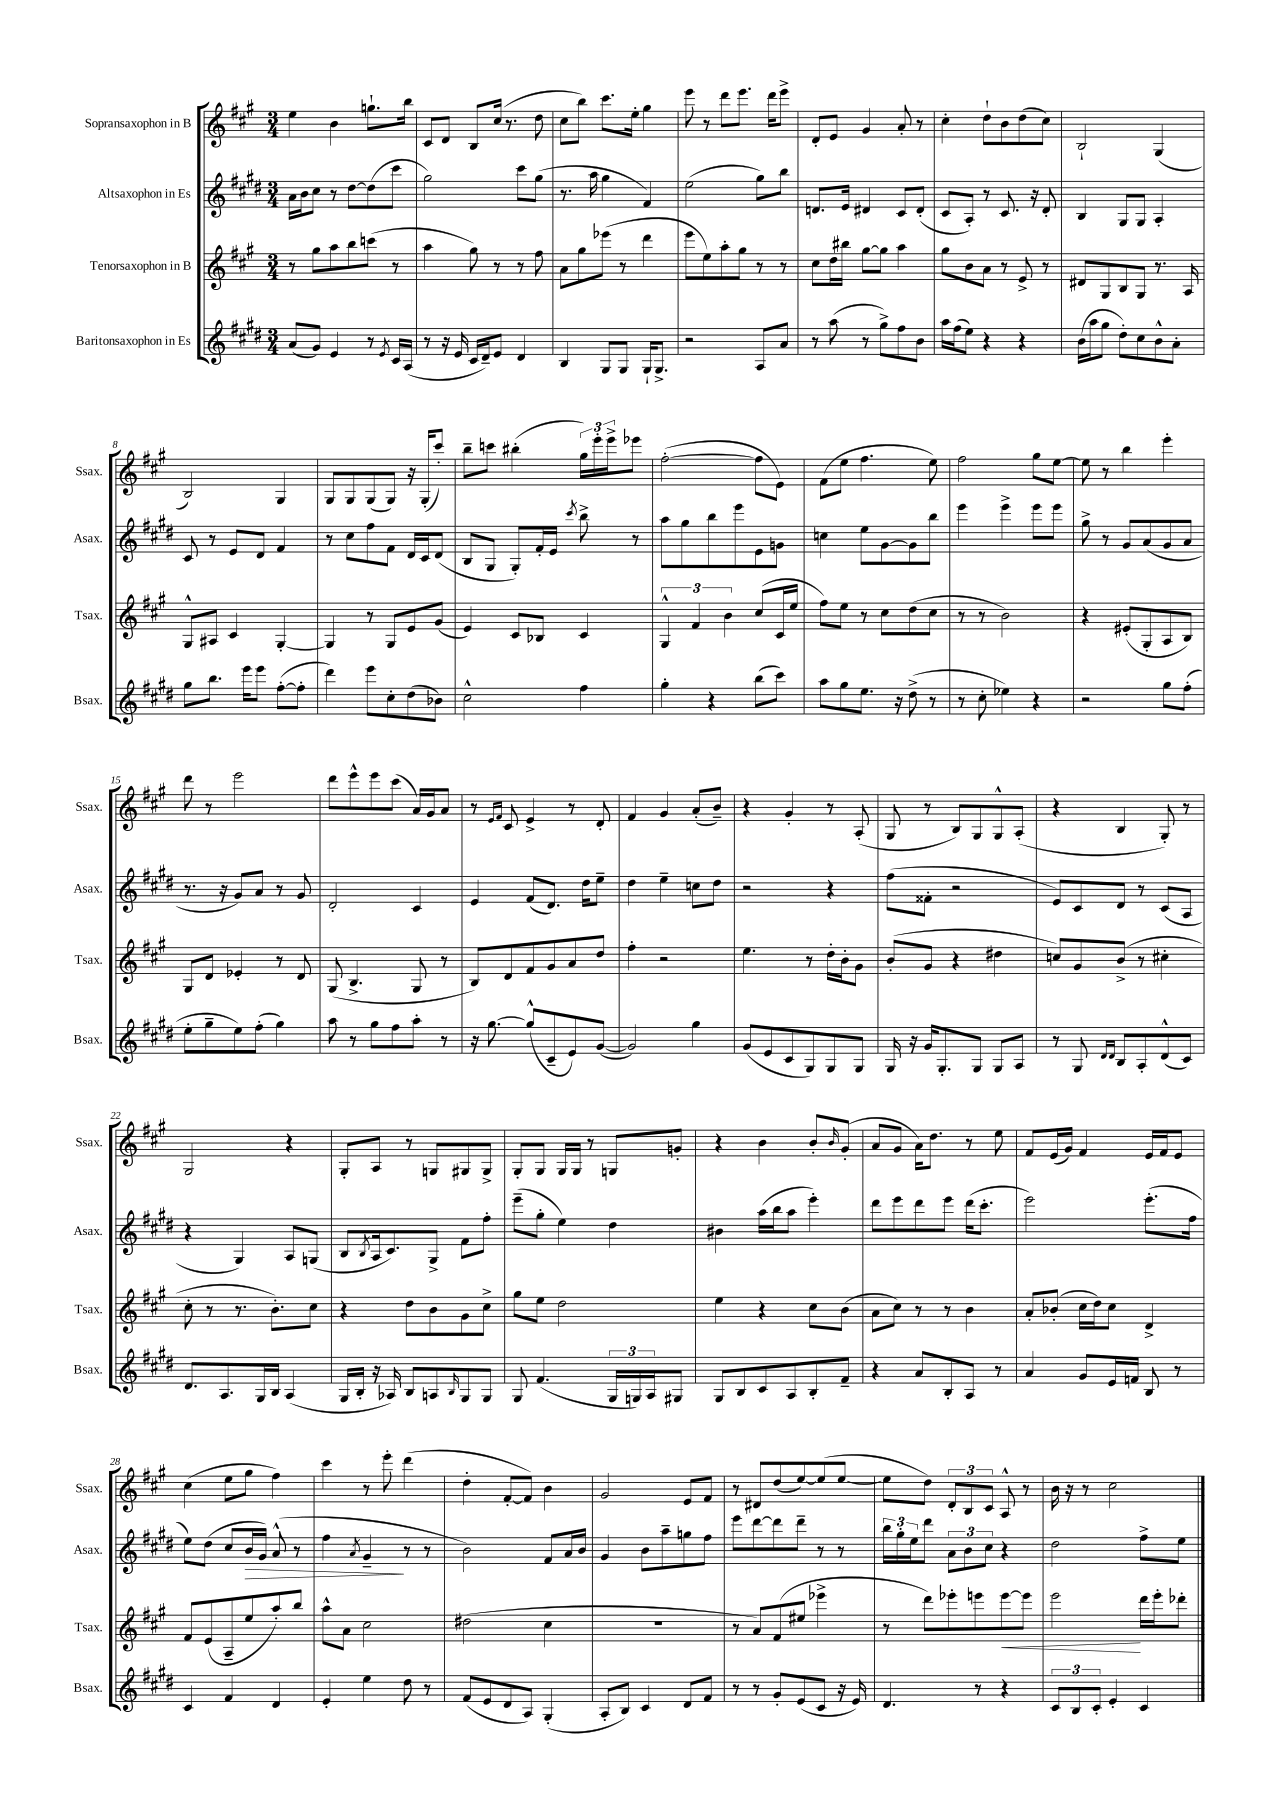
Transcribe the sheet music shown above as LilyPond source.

<<
\new StaffGroup <<
\new Staff = "s0" \with { instrumentName = "Sopransaxophon in B" shortInstrumentName = "Ssax." } {
    \clef treble \key a \major \numericTimeSignature \time 3/4
    e''4 b'4 g''8.-! b''16 |
    cis'8 d'8 b8 cis''16( r8. d''8 |
    cis''8 b''8) cis'''8. e''16-. gis''4 |
    e'''8 r8 d'''8 e'''8. d'''16 e'''8-> |
    d'8-. e'8 gis'4 a'8-. r8 |
    cis''4-. d''8-! b'8 d''8( cis''8) |
    b2-! gis4( |
    b2) gis4 |
    gis8 gis8 gis8( gis8) r16 gis16-.( cis'''8-.) |
    b''8-- c'''8 bis''4-.( \tuplet 3/2 { gis''16) e'''16-. e'''16-> } ees'''8 |
    fis''2~-.( fis''8 e'8) |
    fis'8( e''8 fis''4. e''8) |
    fis''2 gis''8 e''8~ |
    e''8 r8 b''4 e'''4-. |
    d'''8 r8 e'''2 |
    d'''8 e'''8-^ e'''8 cis'''8( a'16) gis'16 a'8 |
    r8 \grace { e'16 fis'16 } cis'8 e'4-> r8 d'8-. |
    fis'4 gis'4 a'8-.( b'8--) |
    r4 gis'4-. r8 a8-.( |
    gis8 r8 b8) gis8 gis8-^ a8-.( |
    r4 b4 gis8-.) r8 |
    gis2 r4 |
    gis8-. a8 r8 g8 gis8 gis8-> |
    gis8-. gis8 gis16 gis16 r8 g8 g'8-. |
    r4 b'4 b'8-. \grace { b'16 } gis'8-.( |
    a'8 gis'8 a'16) d''8. r8 e''8 |
    fis'8 e'16( gis'16) fis'4 e'16 fis'16 e'8 |
    cis''4( e''8 gis''8 fis''4) |
    cis'''4 r8 e'''8-. d'''4( |
    d''4-. fis'8~-. fis'8) b'4 |
    gis'2 e'8 fis'8 |
    r8 dis'8 d''8( e''8~) e''8( e''8~ |
    e''8 d''8) \tuplet 3/2 { d'8-. b8 cis'8 } a8-^ r8 |
    b'16 r16 r8 cis''2 \bar "|." |
}
\new Staff = "s1" \with { instrumentName = "Altsaxophon in Es" shortInstrumentName = "Asax." } {
    \clef treble \key e \major \numericTimeSignature \time 3/4
    a'16 b'16 cis''8 r8 dis''8~ dis''8( cis'''8 |
    gis''2) cis'''8 gis''8( |
    r8. a''16 gis''4 fis'4) |
    e''2( gis''8) b''8 |
    d'8. e'16 dis'4 cis'8 dis'8-.( |
    cis'8 a8-.) r8 cis'8. r16 dis'8-. |
    b4 gis8 gis8 a4-. |
    cis'8 r8 e'8 dis'8 fis'4 |
    r8 cis''8 fis''8 fis'8 dis'16 cis'16 dis'8( |
    b8 gis8 gis8-.) fis'16-. e'16 \acciaccatura { cis'''8 } b''8-> r8 |
    a''8 gis''8 b''8 e'''8 e'8 g'8 |
    c''4 e''8 gis'8~ gis'8 b''8 |
    e'''4 e'''4-> e'''8 e'''8 |
    gis''8-> r8 gis'8 a'8( gis'8 a'8 |
    r8. r16 gis'8) a'8 r8 gis'8 |
    dis'2-. cis'4 |
    e'4 fis'8( dis'8.) dis''16 e''8-- |
    dis''4 e''4-- c''8 dis''8 |
    r2 r4 |
    fis''8( fisis'8-. r2 |
    e'8) cis'8 dis'8 r8 cis'8( a8 |
    r4 gis4) a8 g8( |
    b8 \acciaccatura { b8 } a16 cis'8.) gis8-> fis'8 fis''8-. |
    e'''8--( gis''8-. e''4) dis''4 |
    bis'4 a''16( b''16 a''8 e'''4-.) |
    dis'''8 e'''8 dis'''8 e'''8 dis'''16( cis'''8.-. |
    e'''2) e'''8.-.( fis''16 |
    e''8) dis''8( cis''8 b'16\> gis'16) a'8-^( r8 |
    fis''4 \acciaccatura { a'8 } gis'4--\! r8 r8 |
    b'2) fis'8 a'16 b'16 |
    gis'4 b'8 a''8-- g''8 fis''8 |
    e'''8 dis'''8~ dis'''8 dis'''8-- r8 r8 |
    \tuplet 3/2 { b''16 gis''16-. e''16 } dis'''8 \tuplet 3/2 { a'8 b'8 cis''8 } r4 |
    dis''2 fis''8-> e''8 \bar "|." |
}
\new Staff = "s2" \with { instrumentName = "Tenorsaxophon in B" shortInstrumentName = "Tsax." } {
    \clef treble \key a \major \numericTimeSignature \time 3/4
    r8 gis''8 a''8 b''8 c'''8( r8 |
    a''4 gis''8) r8 r8 fis''8 |
    a'8 gis''8 ees'''8( r8 d'''4 |
    e'''8 e''8) a''8-. gis''8 r8 r8 |
    cis''8 d''16 bis''16 gis''8~ gis''8 a''4 |
    gis''8 b'8 a'8 r8 e'8-> r8 |
    dis'8 gis8 b8 gis8 r8. a16 |
    gis8-^ ais8 cis'4 gis4~-. |
    gis4 r8 gis8 e'8 gis'8( |
    e'4) cis'8 bes8 cis'4 |
    \tuplet 3/2 { gis4-^ fis'4 b'4 } cis''8( cis'16 e''16 |
    fis''8) e''8 r8 cis''8 d''8( cis''8 |
    r8 r8 b'2) |
    r4 eis'8-.( gis8-. a8 b8) |
    gis8 d'8 ees'4-. r8 d'8 |
    gis8( b4.-> gis8 r8 |
    b8) d'8 fis'8 gis'8 a'8 d''8 |
    fis''4-. r2 |
    e''4. r8 d''16-. b'16-. gis'8 |
    b'8-.( gis'8 r4 dis''4 |
    c''8) gis'8 b'8->( r8 cis''4-. |
    cis''8-. r8 r8. b'8.-.) cis''8 |
    r4 d''8 b'8 gis'8 cis''8-> |
    gis''8 e''8 d''2 |
    e''4 r4 cis''8 b'8( |
    a'8 cis''8) r8 r8 b'4 |
    a'8-. bes'8-.( cis''16 d''16) cis''8 d'4-> |
    fis'8 e'8( a8-- e''8 a''8-.) b''8 |
    a''8-^ a'8 cis''2 |
    dis''2( cis''4 |
    R2. |
    r8 a'8) fis'8( eis''8 ees'''4-> |
    r8 d'''8) ees'''8-. e'''8 e'''8~\< e'''8 |
    e'''2\! d'''16 e'''16-. des'''8-. \bar "|." |
}
\new Staff = "s3" \with { instrumentName = "Baritonsaxophon in Es" shortInstrumentName = "Bsax." } {
    \clef treble \key e \major \numericTimeSignature \time 3/4
    a'8( gis'8) e'4 r8 \acciaccatura { e'8 } cis'16 a16( |
    r8 r16 e'16 cis'16 dis'16--) e'8 dis'4 |
    b4 gis8 gis8 gis16-! gis8.-> |
    r2 a8 a'8 |
    r8 a''8( r8 gis''8->) fis''8 b'8 |
    a''16 fis''16( e''8) r4 r4 |
    b'16( a''16 gis''8 dis''8-.) cis''8 b'8-^ a'8-. |
    gis''8 b''8. e'''16 e'''8 fis''8~-.( fis''8-. |
    dis'''4) e'''8 cis''8-. dis''8( bes'8) |
    cis''2-^ fis''4 |
    gis''4-. r4 b''8( cis'''8) |
    a''8 gis''8 e''8. r16 dis''8->( r8 |
    r8 cis''8-. ees''4) r4 |
    r2 gis''8 fis''8-.( |
    e''8-. gis''8-- e''8) fis''8-.( gis''4) |
    a''8 r8 gis''8 fis''8 a''8-. r8 |
    r16 gis''8.~ gis''8-^( cis'8-- e'8) gis'8~( |
    gis'2) gis''4 |
    gis'8( e'8 cis'8 gis8) gis8 gis8 |
    gis16 r16 gis'16 gis8.-. gis8 gis8 a8 |
    r8 gis8 \grace { dis'16 dis'16 } b8 a8-. dis'8-^( cis'8) |
    dis'8. a8. gis16 b16 a4( |
    gis16 b16-. r16 aes16) b8 a8 \grace { b16 } gis8 gis8 |
    gis8 fis'4.( \tuplet 3/2 { gis16 g16) a16 } gis8 |
    gis8 b8 cis'8 a8 b8-. fis'8-- |
    r4 a'8 b8-. a8 r8 |
    a'4 gis'8 e'16 f'16 b8 r8 |
    cis'4 fis'4 dis'4 |
    e'4-. e''4 dis''8 r8 |
    fis'8( e'8 dis'8 a8) gis4-.( |
    a8-. b8) cis'4 dis'8 fis'8 |
    r8 r8 gis'8-. e'8( cis'8 r16 e'16) |
    dis'4. r8 r4 |
    \tuplet 3/2 { cis'8 b8 cis'8-. } e'4-. cis'4 \bar "|." |
}
>>
>>
